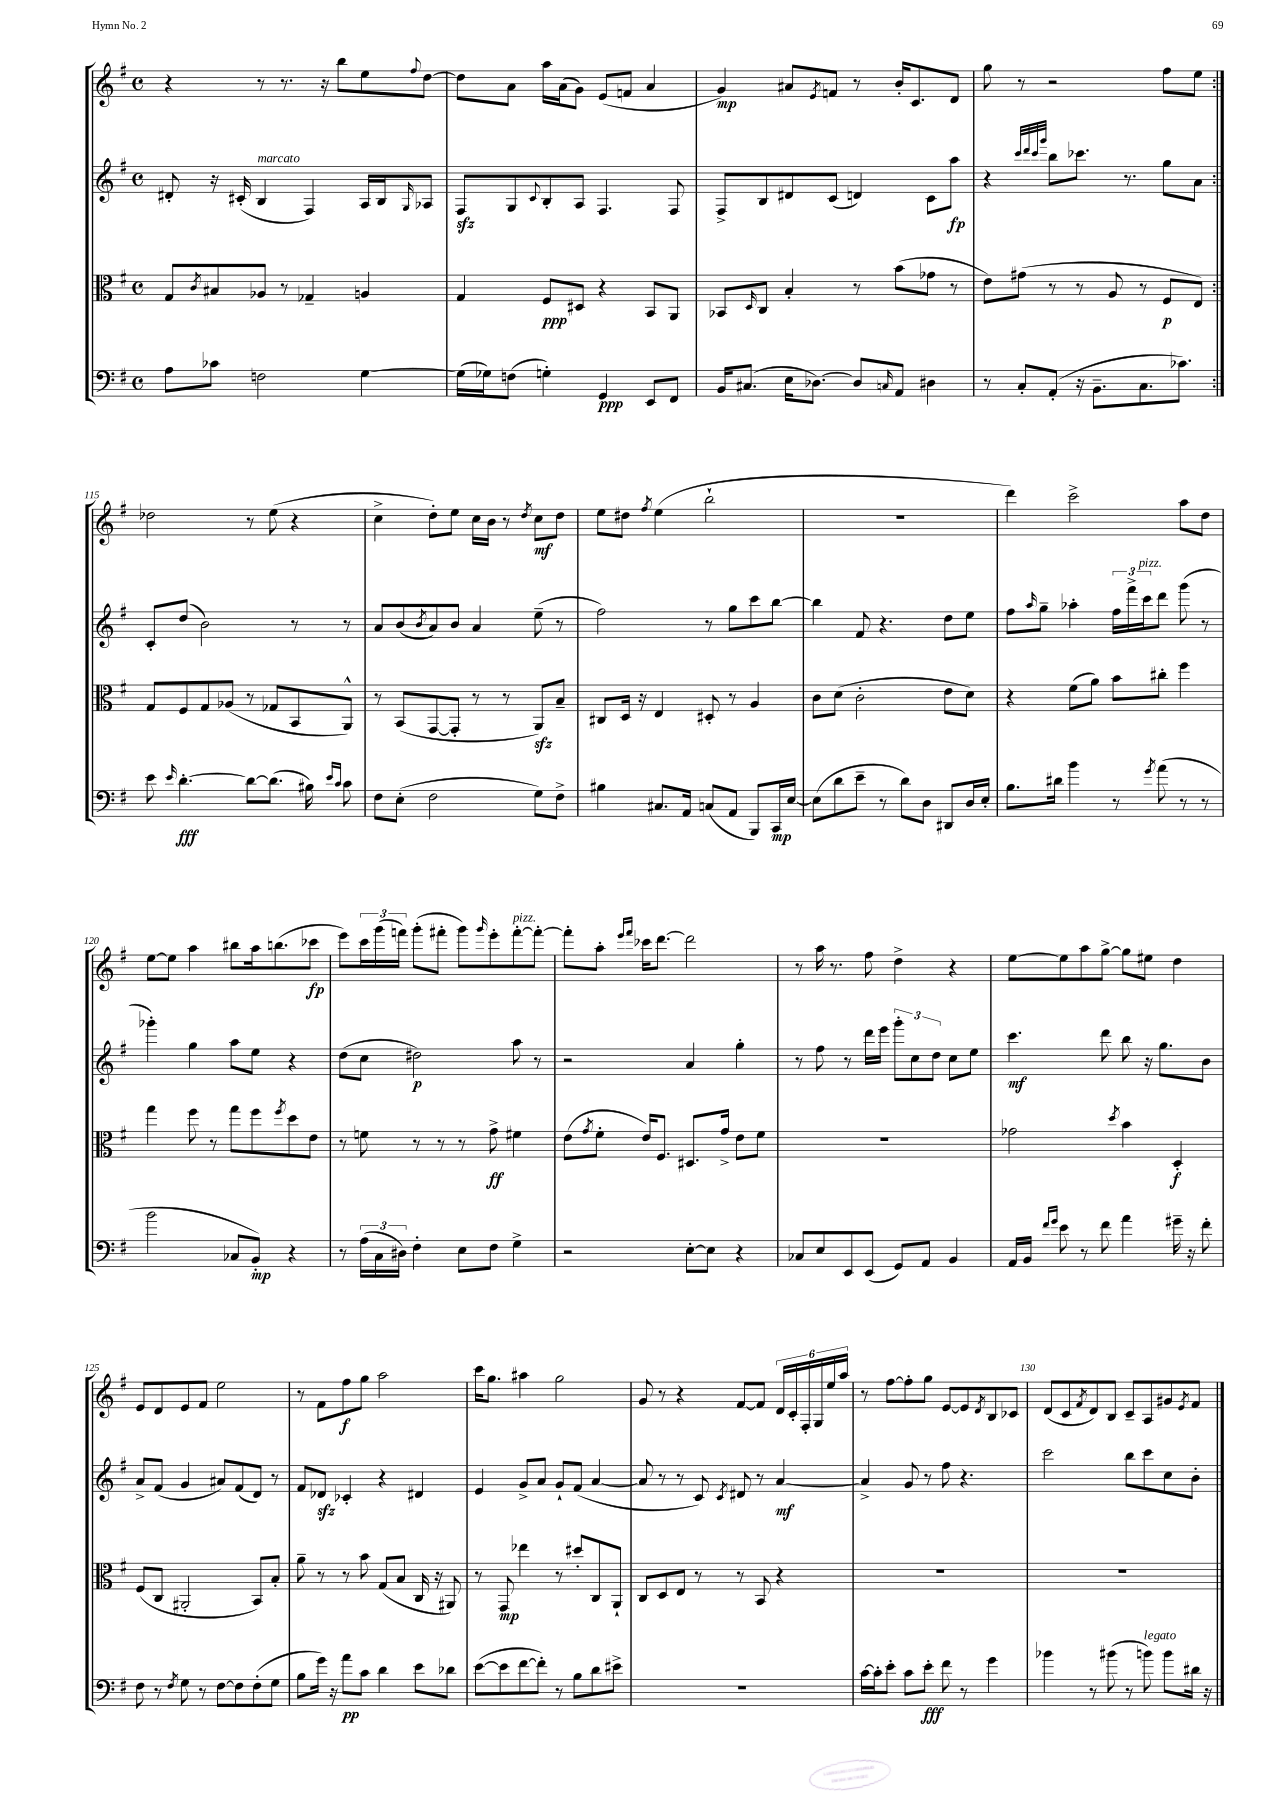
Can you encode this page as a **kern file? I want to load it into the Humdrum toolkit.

**kern	**kern	**kern	**kern
*staff4	*staff3	*staff2	*staff1
*clefF4	*clefC3	*clefG2	*clefG2
*k[f#]	*k[f#]	*k[f#]	*k[f#]
*M4/4	*M4/4	*M4/4	*M4/4
*met(c)	*met(c)	*met(c)	*met(c)
8A	8G	8d#'	4r
.	8qc	.	.
8c-	8B#	16r	.
.	.	(16c#'	.
2F	8A-	4B	8r
.	8r	.	8.r
.	4G-~	4F#)	.
.	.	.	16r
.	.	.	8bb
[4G	4A	16A	8ee
.	.	16B	.
.	.	16qqG	8qqff#
.	.	8A-	[8dd
=	=	=	=
(16G]	4G	8F#	8dd]
16G-)	.	.	.
(8F	.	8G	8a
.	.	8qqc	.
4G')	8F#	8B'	16aa
.	.	.	(16a
.	8D#	8A	8g)
4GG	4r	4.F#	(8e
.	.	.	8f
8EE	8BB	.	4a
8FF#	8AA	8F#	.
=	=	=	=
16BB	8BB-	8F#^	4g)
(8.C#	.	.	.
.	16qqD	.	.
.	8C	8B	.
16E	4B'	8d#	8a#
[8.D-)	.	.	.
.	.	.	8qe
.	.	(8c	8f
8D-]	8r	4d)	8r
16qqC	.	.	.
8AA	(8b	.	16b'
.	.	.	8.c
4D#	8g-	8c	.
.	8r	8aa	8d
=	=	=	=
8r	8e)	4r	8gg
8C'	(8g#	.	8r
.	.	32qqccc	.
.	.	32qqddd	.
.	.	32qqccc	.
.	.	32qqggg	.
(8AA'	8r	8bb	2r
16r	8r	8.ccc-	.
8.BB~	.	.	.
.	8A	.	.
.	.	8.r	.
8.C	8r	.	.
.	8F#	8gg	8ff#
8.c-)	.	.	.
.	8E)	8a	8ee
=:|!	=:|!	=:|!	=:|!
8e	8G	8c'	2dd-
16qqe	.	.	.
[4.d'	8F#	(8dd	.
.	8G	2b)	.
.	(8A-	.	.
8d_	8r	.	8r
(8.d]	8G-	.	(8ee
.	8BB	8r	4r
16B#)	.	.	.
16qqe	.	.	.
16qqc	.	.	.
8c	8AA^^)	8r	.
=	=	=	=
8F#	8r	8a	4cc^
(8E'	(8BB	(8b	.
.	.	8qb	.
2F#	[8GG	8a)	8dd')
.	8GG']	8b	8ee
.	8r	4a	16cc
.	.	.	16b
.	8r	.	8r
.	.	.	8qdd
8G)	8AA)	(8ee~	8cc
8F#^	8B~	8r	8dd
=	=	=	=
4B#	8C#	2ff#)	8ee
.	16D	.	8dd#
.	16r	.	.
.	.	.	8qff#
8.C#	4E	.	(4ee
16AA	.	.	.
(8C	8D#'	8r	2bb`
8AA	8r	8gg	.
8BBB)	4A	8ccc	.
16CC	.	[8bb	.
[16E	.	.	.
=	=	=	=
(8E]	8c	4bb]	1r
8d	(8d	.	.
8e~	2c'	8f#	.
8r	.	4.r	.
8d)	.	.	.
8D	.	.	.
8DD#	8e	8dd	.
16D	8d)	8ee	.
16E'	.	.	.
=	=	=	=
8.B	4r	8ff#	4ddd)
.	.	16qqaa	.
.	.	8gg~	.
16d#	.	.	.
4b	(8f#	4aa-'	2ccc^
.	8a)	.	.
8r	8b	24ff#	.
.	.	24fff#^	.
.	.	24ccc	.
8qg	.	.	.
(8a	8cc#'	8ddd	.
8r	4ff#	(8ggg	8aa
8r	.	8r	8dd
=	=	=	=
2b	4gg	4ggg-')	[8ee
.	.	.	8ee]
.	8ff#	4gg	4aa
.	8r	.	.
8C-	8gg	8aa	8bb#
8BB')	8ff#	8ee	16aa
.	.	.	(8.bb
.	8qff#	.	.
4r	8dd	4r	.
.	8e	.	8ccc-
=	=	=	=
8r	8r	(8dd	8eee)
(24A	8f	8cc	24ccc
24C	.	.	(24ggg
24D#)	.	.	24fff)
4F#'	8r	2dd#)	(8ggg'
.	8r	.	8fff#'
8E	8r	.	8ggg)
.	.	.	16qqggg
8F#	8g^	.	8eee'
4G^	4f#	8aa	[8fff#'
.	.	8r	8fff#'_
=	=	=	=
2r	(8e	2r	8fff#']
.	8qg	.	.
.	8f#'	.	8aa'
.	.	.	16qqeee
.	.	.	16qqfff#
.	16e)	.	16ccc-
.	8.F#	.	[8.ddd
[8E'	8.D#	4a	2ddd]
8E]	.	.	.
.	16g^	.	.
4r	8e	4gg'	.
.	8f#	.	.
=	=	=	=
8C-	1r	8r	8r
8E	.	8ff#	16aa
.	.	.	8.r
8EE	.	8r	.
(8EE	.	16ddd	8ff#
.	.	16eee	.
8GG)	.	12ggg'	4dd^
.	.	12cc	.
8AA	.	.	.
.	.	12dd	.
4BB	.	8cc	4r
.	.	8ee	.
=	=	=	=
16AA	2g-	4.ccc	[8ee
16BB	.	.	.
16qqf#	.	.	.
16qqg	.	.	.
8e	.	.	8ee]
8r	.	.	8aa
8f#	.	8ddd	[8gg^
.	8qdd	.	.
4a	4b	8bb	8gg]
.	.	16r	8ee#
.	.	8.gg	.
16g#~	4D'	.	4dd
16r	.	.	.
8f#'	.	8b	.
=	=	=	=
8F#	(8F#	8a^	8e
8r	8C	(8f#	8d
8qF#	.	.	.
8G	2AA#'	4g	8e
8r	.	.	8f#
[8F#	.	8a#)	2ee
8F#]	.	(8f#	.
(8F#'	8BB)	8d)	.
8G	8B'	8r	.
=	=	=	=
8B	8a~	8f#	8r
16g)	8r	8d-	8f#
16r	.	.	.
8a	8r	4c-'	8ff#
8c	8b	.	8gg
4d	(8G	4r	2aa
.	8B	.	.
8e	16C	4d#	.
.	16r	.	.
8d-	8AA#)	.	.
=	=	=	=
([8e	8r	4e	16ccc
.	.	.	8.gg
8e]	8GG	.	.
[8f#	4ee-	8g^	4aa#
8f#'])	.	8a	.
8r	8r	8g`	2gg
8B	8dd#'	(8f#	.
8d	8C	[4a	.
8e#^	8AA`	.	.
=	=	=	=
1r	8C	8a]	8g
.	8D	8r	8r
.	8E	8r	4r
.	8r	8c)	.
.	.	8qc	.
.	8r	8d#	[8f#
.	8BB	8r	8f#]
.	4r	[4a	24d
.	.	.	24c'
.	.	.	24F#'
.	.	.	24G
.	.	.	24ee
.	.	.	24aa
=	=	=	=
[16c	1r	4a^]	8r
16c']	.	.	.
8e'	.	.	[8ff#
8c	.	8g	8ff#']
8e'	.	8r	8gg
8f#	.	8ff#	[8e
8r	.	4.r	8e]
.	.	.	8qd
4g	.	.	8B
.	.	.	8c-
=	=	=	=
4b-	1r	2ccc	(8d
.	.	.	8c
.	.	.	8qf#
8r	.	.	8d)
(8b#	.	.	8B
8r	.	8bb	8c~
8b)	.	8ccc	8A
8b	.	8cc	8g#
.	.	.	8qe
16d#	.	8b'	8f#
16r	.	.	.
==	==	==	==
*-	*-	*-	*-
